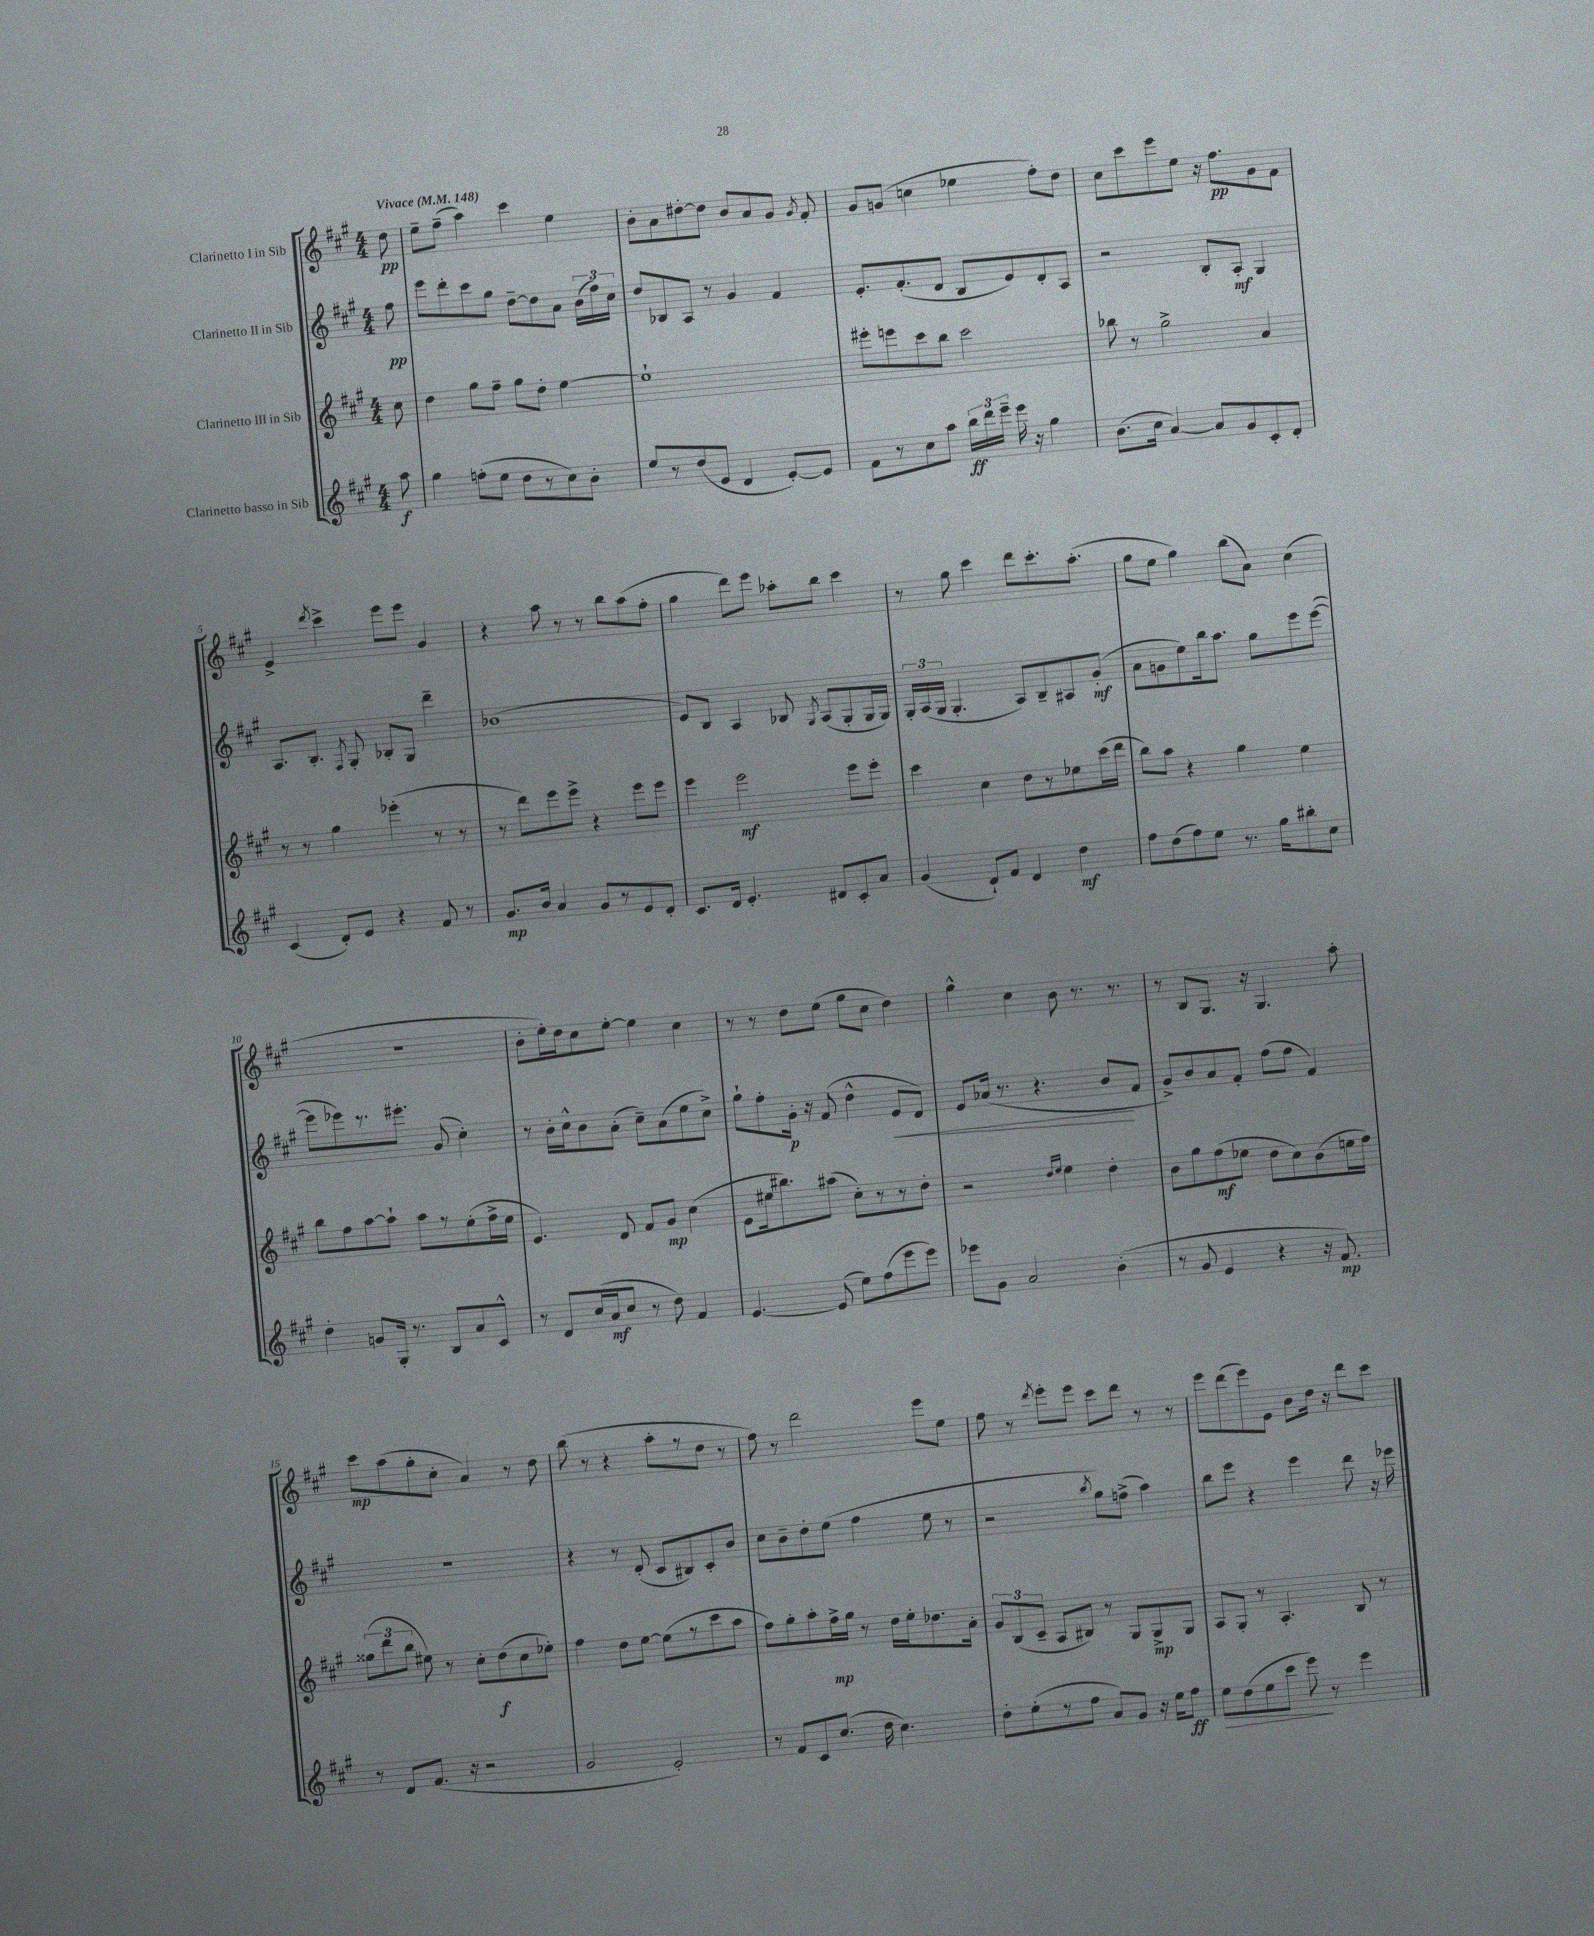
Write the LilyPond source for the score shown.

<<
\new StaffGroup <<
\new Staff = "s0" \with { instrumentName = "Clarinetto I in Sib" } {
    \clef treble \key a \major \numericTimeSignature \time 4/4 \partial 8 \tempo "Vivace" 4 = 148
    \autoBeamOff d''8\pp |
    e''8[-- fis''8]--( a''4) cis'''4 e''4 |
    b'8[-. a'8 dis''8~-. dis''8] b'8[ a'8 gis'8] \acciaccatura { gis'8 } fis'8-. |
    gis'8[ g'8]( c''4 ees''4 fis''8[-.) d''8] |
    cis''8[ cis'''8 e'''8 e''8] r16 fis''8.[\pp gis'8 fis'8] |
    e'4-> \acciaccatura { d'''8 } cis'''4-> e'''8[ e'''8] gis'4 |
    r4 a''8 r8 r8 b''8[ a''8( fis''8]-. |
    gis''4 d'''8[) e'''8] aes''8[-. b''8] cis'''4 |
    r8 gis''8 cis'''4 d'''8[ cis'''8.-. a''8.]-.( |
    gis''8[ e''8] gis''4) b''8[( a'8]) cis''4( |
    R1 |
    b'8[-. e''16-.) d''16 cis''8 e''8]~-. e''4 cis''4 |
    r8 r8 d''8[ e''8]( gis''8[ cis''8] d''4) |
    gis''4-^ cis''4 b'8 r8. r8. |
    r8 b8[ gis8.] r16 gis4. a''8-. |
    cis'''8[\mp a''8( gis''8-. cis''8]-. a'4) r8 d''8 |
    b''8( r8 r4 a''8[-. r8 d''8] r8 |
    fis''8) r8 d'''2 e'''8[ e''8] |
    fis''8 r8 \acciaccatura { d'''8 } e'''8[-. e'''8] cis'''8[ d'''8] r8 r8 |
    e'''8[ d'''8( e'''8) e'8] b'8[ d''16] r16 d'''8[ cis'''8] \bar "|." |
}
\new Staff = "s1" \with { instrumentName = "Clarinetto II in Sib" } {
    \clef treble \key a \major \numericTimeSignature \time 4/4 \partial 8
    \autoBeamOff fis''8\pp |
    e'''8[ d'''8-. cis'''8 gis''8] d''8[~-- d''8 a'8] \tuplet 3/2 { b'16[( fis''16) cis''16] } |
    d''8[ bes8 a8] r8 gis'4 fis'4 |
    e'8.[-. fis'8.-.( d'8] b8[ e'8) d'8-. a8] |
    r2 b8[-. a8]-.\mf gis4 |
    a8.[ b8.]-. \acciaccatura { fis8 } gis8-. bes8[-. gis8] d'''4-- |
    bes'1( |
    e'8[) b8] a4 bes8 \acciaccatura { gis8 } a8[( gis8-. gis16 gis16]) |
    \tuplet 3/2 { gis16[-. a16( gis16] } gis4.-. a8[) b8-- ais8 gis'8]-.\mf( |
    a'8[ g'8 e''8) b''16 a''8.] gis''8[ e'''8 e'''8]~( |
    e'''8[ ees'''8) r8. eis'''8.]-. gis'8( cis''4-.) |
    r8 b'16[-. cis''16-^ b'8 a'8]-.( cis''8[--) a'8( e''8 cis''8]->) |
    gis''8[-! fis''8-. gis'16]-.\p r16 fis'8( d''4-^ e'8[\< d'8]) |
    e'8[ aes'16]( r8. r4. b'8[\! fis'8] |
    gis'8[->) b'8 a'8 fis'8]-. fis''8[( fis''8] fis'4) |
    R1 |
    r4 r8 d'8-.( cis'8[ bis8) cis'8-. b'8] |
    cis''8[ b'8-- d''8-. e''8]( fis''4 e''8 r8 |
    r2 \acciaccatura { b''8 } gis''8[) f''8]->( a''4) |
    b''8[ e'''8] r4 e'''4 d'''8 r16 ees'''16 \bar "|." |
}
\new Staff = "s2" \with { instrumentName = "Clarinetto III in Sib" } {
    \clef treble \key a \major \numericTimeSignature \time 4/4 \partial 8
    \autoBeamOff cis''8 |
    d''4 gis''8[ fis''8]-- gis''8[ d''8]-. e''4~ |
    e''1-! |
    eis'''8[-. e'''8 cis'''8 b''8] cis'''2 |
    bes''8 r8 gis''2-> a'4 |
    r8 r8 gis''4 ees'''4-.( r8 r8 |
    r8 d'''8[) e'''8 e'''8]-> r4 e'''8[ e'''8] |
    e'''4 e'''2\mf e'''8[ e'''8]-. |
    cis'''4 cis''4 d''8[ r8 ees''8 cis'''16( d'''16] |
    b''8[) a''8] r4 gis''4 e''4 |
    b''8[ fis''8 a''8~ a''8]-! a''8[ r8 e''8-.( fis''16-> e''16] |
    e'4.) d'8 fis'8[ gis'8]\mp cis''4( |
    e'8[ eis''16 bis''8.) ais''8]( cis''8[-.) r8 r8 d''8]-. |
    r2 \grace { d''16[ e''16] } e''4 d''4-. |
    b'8[ gis''8 fis''8\mf( ees''8] d''8[ cis''8) b'8( e''16 fis''16]) |
    \tuplet 3/2 { gisis''8[( d'''8 b''8] } eis''8) r8 cis''8[-. d''8\f( cis''8 ees''8]-.) |
    fis''4 d''8[ e''8]~ e''8[( r8 cis'''8 a''8] |
    fis''8[) gis''8-. a''8-. fis''16->\mp gis''16] r8 d''16[ e''16-. des''8. a'16]-. |
    \tuplet 3/2 { gis'8[ b8( cis'8]-- } a8[ bis8]) r8 gis8[ gis8->\mp gis8] |
    a8[ gis8]-. r8 a4.-. b8 r8 \bar "|." |
}
\new Staff = "s3" \with { instrumentName = "Clarinetto basso in Sib" } {
    \clef treble \key a \major \numericTimeSignature \time 4/4 \partial 8
    \autoBeamOff a''8\f |
    gis''4 f''8[-.( e''8] d''8[ r8 cis''8) b'8]-. |
    e''8[ r8 d''8( e'8] d'4 e'8[~-.) e'8] |
    fis'8[ r8 cis''8 a''8] \tuplet 3/2 { b''16[\ff d'''16 e'''16]-- } e'''16 r16 gis''4 |
    b'8.[( cis''16] a'4~) a'8[ gis'8 cis'8-. d'8]-. |
    cis'4( d'8[-.) e'8] r4 fis'8 r8 |
    gis'8.[\mp b'16] a'4 gis'8[ r8 e'8 d'8]-. |
    cis'8.[ d'16] e'4.-. dis'8[ cis'8-. a'8] |
    gis'4( d'8[-!) fis'8] d'4 d''4\mf |
    fis''8[ d''8( fis''8) e''8] r8. gis''16[ bis''8-. cis''8] |
    d''4-. g'8[ gis16]-. r8. b8[ a'8 cis'8]-^ |
    r8 d'8[ cis''16( a'16\mf cis''8] r8 d''8) fis'4 |
    e'4.~ e'8( e''8[) fis''8( e'''8 e'''8]) |
    ees'''8[ gis'8] a'2 b'4-.( |
    r8 gis'8 e'4 r4 r16 fis'8.\mp) |
    r8 d'8[ fis'8.]( r16 r2 |
    gis'2 e'2-.) |
    r8 fis'8[ cis'8 cis''8.]( d''16 cis''4.) |
    d''8[-. e''8-.( r8 fis''8] a'8[) gis'8] r16 e''16[ fis''8]\ff |
    e''8[\> d''8( e''8 cis'''8] e'''8\!) r8 e'''4 \bar "|." |
}
>>
>>
